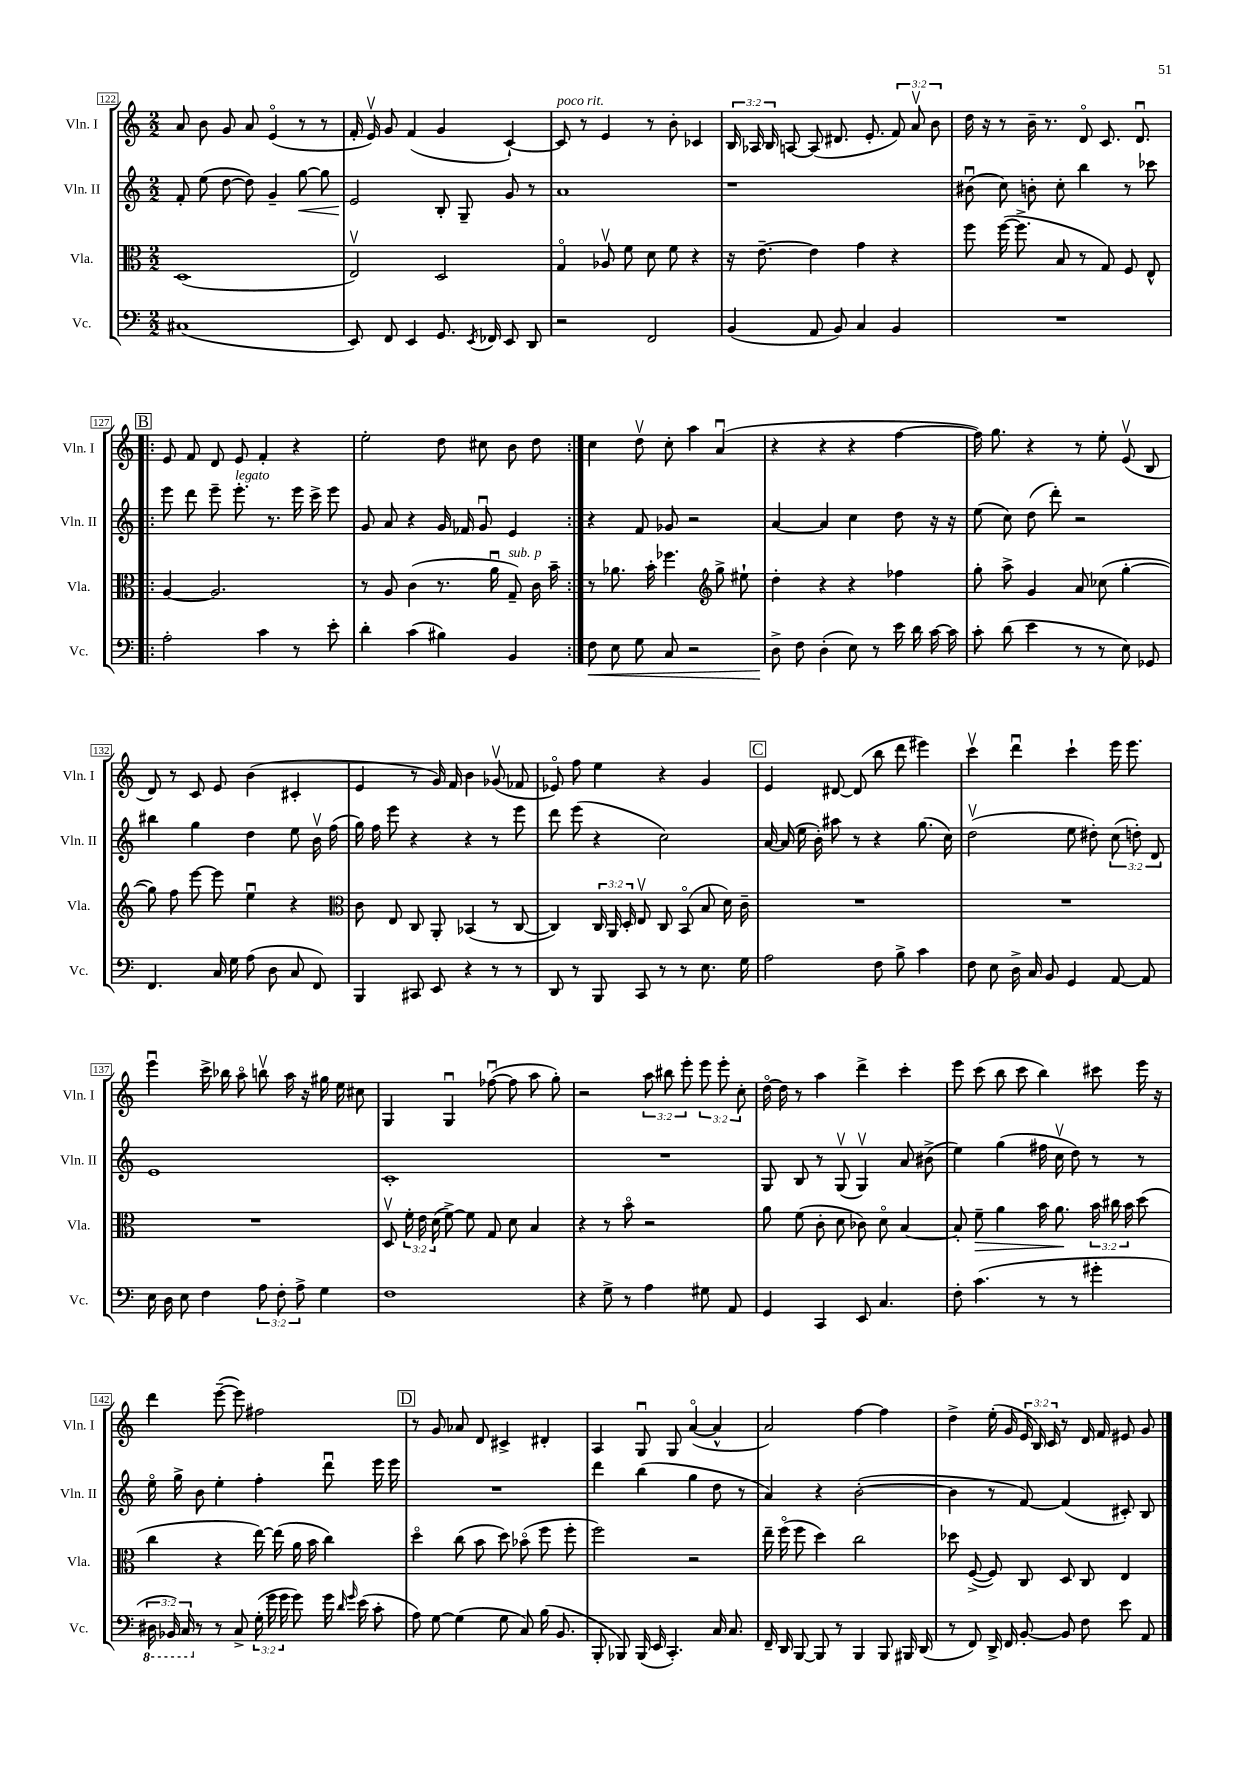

**kern	**kern	**kern	**kern
*staff4	*staff3	*staff2	*staff1
*clefF4	*clefC3	*clefG2	*clefG2
*k[]	*k[]	*k[]	*k[]
*M2/2	*M2/2	*M2/2	*M2/2
(1C#	(1D	8f'/	8a/
.	.	(8ee\	8b\
.	.	[8dd\	8g/
.	.	8dd\])	8a/
.	.	4g~/	(4eo/
.	.	[8gg\	8r
.	.	8gg\]	8r
=	=	=	=
8EE/)	2Ev/)	2e/	16f'/
.	.	.	16ev/)
8FF/	.	.	8g/
4EE/	.	.	(4f/
8.GG/	2D/	8B'/	4g/
.	.	8G~/	.
8qEE/	.	.	.
16FF-/	.	.	.
8EE/	.	8g/	[4c`/)
8DD/	.	8r	.
=	=	=	=
2r	4Go/	1a	8c/]
.	.	.	8r
.	8A-v/	.	4e/
.	8f\	.	.
2FF/	8d\	.	8r
.	8f\	.	8b'\
.	4r	.	4c-/
=	=	=	=
(4BB/	16r	1r	24B/
.	.	.	24A-/
.	[8.e~\	.	.
.	.	.	24B/
.	.	.	[8A/
8AA/	4e\]	.	(8A/]
8BB/)	.	.	8.d#/
4C/	4g\	.	.
.	.	.	8.e'/
4BB/	4r	.	12f/)
.	.	.	12av/
.	.	.	12b\
=	=	=	=
1r	8ff\	(8b#u\	16dd\
.	.	.	16r
.	([16ff\	8cc\)	8r
.	8.ff^\]	.	.
.	.	8b'\	16b~\
.	.	.	8.r
.	8B/	8cc'\	.
.	8r	4bb\	8do/
.	8G/)	.	8.c/
.	8F/	8r	.
.	.	.	8.du/
.	8E^^/	8ccc-\	.
=!|:	=!|:	=!|:	=!|:
2A'\	[4A/	8eee\	8e/
.	.	8ddd\	8f/
.	2.A/]	8eee~\	8d/
.	.	8.eee'\	8e/
4c\	.	.	4f'/
.	.	8.r	.
8r	.	16eee\	4r
.	.	16ccc^\	.
8e'\	.	8eee\	.
=	=	=	=
4d'\	8r	8g/	2ee'\
.	8A/	8a/	.
(4c\	(4c\	4r	.
4B#\)	8.r	16g/	8dd\
.	.	16f-/	.
.	.	8gu/	8cc#\
.	16au\	.	.
4BB/	8G~/)	4e/	8b\
.	16c\	.	8dd\
.	16b~\	.	.
=:|!	=:|!	=:|!	=:|!
8F\	8r	4r	4cc\
8E\	8.a-\	.	.
8G\	.	8f/	8ddv\
.	16b'\	.	.
8C/	4.ff-\	8g-/	8cc'\
2r	.	2r	4aa\
*	*clefG2	*	*
.	8gg^\	.	(4au/
.	8ee#`\	.	.
=	=	=	=
8D^\	4dd'\	[4a/	4r
8F\	.	.	.
(4D'\	4r	4a/]	4r
8E\)	4r	4cc\	4r
8r	.	.	.
16e\	4ff-\	8dd\	[4ff\
16d\	.	.	.
[16c\	.	16r	.
16c\]	.	16r	.
=	=	=	=
8c'\	8gg'\	(8ee\	16ff\])
.	.	.	8.gg\
(8d\	8aa^\	8cc\)	.
4e\	4g/	(8dd\	4r
.	.	8ddd'\)	.
8r	8a/	2r	8r
8r	(8cc-\	.	8ee'\
8E\)	[4gg'\	.	(8ev/
8GG-/	.	.	8B/
=	=	=	=
4.FF/	8gg\])	4bb#\	8d/)
.	8ff\	.	8r
.	[8eee\	4gg\	8c/
16C/	8eee\]	.	8e/
16G\	.	.	.
(8A\	4eeu\	4dd\	(4b\
8D\	.	.	.
8C/	4r	8ee\	4c#'/
8FF/)	.	16bv\	.
.	.	(16ff\	.
=	=	=	=
*	*clefC3	*	*
4BBB/	8c\	16gg\)	4e/
.	.	16ff\	.
.	8E/	8eee\	.
8CC#/	8C/	4r	8r
8EE/	8AA'/	.	16g/)
.	.	.	16f/
4r	(4BB-/	4r	4b\
8r	8r	8r	(8g-v/
8r	[8C/	8eee\	8f-/
=	=	=	=
8DD/	4C/])	8ddd\	8e-o/)
8r	.	(8eee\	8ff\
8BBB/	24C/	4r	4ee\
.	24AA/	.	.
.	24D'/	.	.
8CC/	8Ev/	.	.
8r	8C/	2cc\)	4r
8r	(8BBo/	.	.
8.E\	8B/	.	4g/
.	16d\)	.	.
16G\	16c~\	.	.
=	=	=	=
2A\	1r	[16a/	4e/
.	.	(16a/]	.
.	.	16ee\	.
.	.	16b'\)	.
.	.	8aa#\	[8d#/
.	.	8r	(8d#/]
8F\	.	4r	8bb\
8B^\	.	.	8ddd\
4c\	.	(8.gg\	4eee#\)
.	.	16cc\)	.
=	=	=	=
8F\	1r	(2ddv\	4cccv\
8E\	.	.	.
16D^\	.	.	4dddu\
16C/	.	.	.
8BB/	.	.	.
4GG/	.	8ee\	4ccc`\
.	.	8dd#'\)	.
[8AA/	.	(12cc\	16eee\
.	.	.	8.eee\
.	.	12dd'\)	.
8AA/]	.	.	.
.	.	12d/	.
=	=	=	=
16E\	1r	1e	4eeeu\
16D\	.	.	.
8E\	.	.	.
4F\	.	.	16ccc^\
.	.	.	16bb-\
.	.	.	8aao\
12A\	.	.	8bbv\
12F'\	.	.	.
.	.	.	16aa\
12A^\	.	.	.
.	.	.	16r
4G\	.	.	16gg#\
.	.	.	16ee\
.	.	.	8cc#\
=	=	=	=
1F	8Dv/	1c'	4G/
.	24f'\	.	.
.	24e\	.	.
.	(24d\	.	.
.	[8f^\)	.	4Gu/
.	8f\]	.	.
.	8G/	.	([8ff-u\
.	8d\	.	8ff-\]
.	4B/	.	8aa\
.	.	.	8gg'\)
=	=	=	=
4r	4r	1r	2r
8G^\	8r	.	.
8r	8bo\	.	.
4A\	2r	.	12aa\
.	.	.	12bb#\
.	.	.	12eee'\
8G#\	.	.	12eee\
.	.	.	12eee'\
8AA/	.	.	.
.	.	.	12cc'\
=	=	=	=
4GG/	8a\	8G/	[16ddo\
.	.	.	16dd\]
.	(8f\	8B/	8r
4CC/	8c'\	8r	4aa\
.	8d\	(8Gv/	.
8EE/	8c-\)	4Gv/)	4ddd^\
4.C/	8do\	.	.
.	[4B/	8a/	4ccc'\
.	.	(8b#^\	.
=	=	=	=
8F'\	8B'/]	4ee\)	8eee\
(4.c\	8f~\	.	(8ccc\
.	4a\	(4gg\	8bb\
.	.	.	8ccc\
8r	16b\	16ff#\	4bb\)
.	8.a\	16ccv\	.
8r	.	8dd\)	.
4g#'\	24b\	8r	8ccc#\
.	24cc#\	.	.
.	24b\	.	.
.	(8dd\	8r	16eee\
.	.	.	16r
=	=	=	=
24DD#\	4cc\	16eeo\	4ddd\
24BBB-/)	.	.	.
.	.	16gg^\	.
24CC/	.	.	.
8r	.	8b\	.
8r	4r	4ee'\	([8eee~\
8C^/	.	.	8eee\])
(24G'\	[16ee\)	4ff'\	2ff#\
24g\	.	.	.
.	(16ee\]	.	.
24g\	.	.	.
8g\)	16a\	.	.
.	16b\	.	.
16g\	4cc\)	8dddu\	.
16qqd/	.	.	.
16qqg/	.	.	.
(16e\	.	.	.
8c'\	.	16eee\	.
.	.	16eee\	.
=	=	=	=
8A\)	4ddo\	1r	8r
[8G\	.	.	8g/
(4G\]	(8cc\	.	8a-/
.	8b\	.	8d/
8G\	8dd\)	.	4c#^/
8C/)	(8b-o\	.	.
(16B\	8ff\	.	4d#'/
8.BB/	.	.	.
.	8ff'\	.	.
=	=	=	=
8BBB'/	2ff\)	4ddd\	4A/
8BBB-/)	.	.	.
(16BBB-/	.	(4bb\	8Gu/
16EE/	.	.	.
4.CC'/)	.	.	8G/
.	2r	4gg\	([4ao/
16C/	.	8dd\	4a^^/]
8.C/	.	.	.
.	.	8r	.
=	=	=	=
16FF~/	16ee~\	4a/)	2a/)
16DD/	(16ffo\	.	.
[8BBB/	8ff\	.	.
8BBB/]	4dd\)	4r	.
8r	.	.	.
4BBB/	2cc\	([2b'\	[4ff\
8BBB/	.	.	4ff\]
16BBB#/	.	.	.
(16DD/	.	.	.
=	=	=	=
8r	8dd-\	4b\]	4dd^\
8FF/)	([8F^/	.	.
16DD^/	8F/])	8r	(16ee'\
16FF/	.	.	16g/
[8BB'/	8C/	[8f/)	24e/
.	.	.	24B/)
.	.	.	24c/
8BB/]	8D/	(4f/]	8r
8F\	8C/	.	16d/
.	.	.	16f/
8e\	4E/	8c#'/)	8e#/
8AA/	.	8B/	8g/
==	==	==	==
*-	*-	*-	*-
